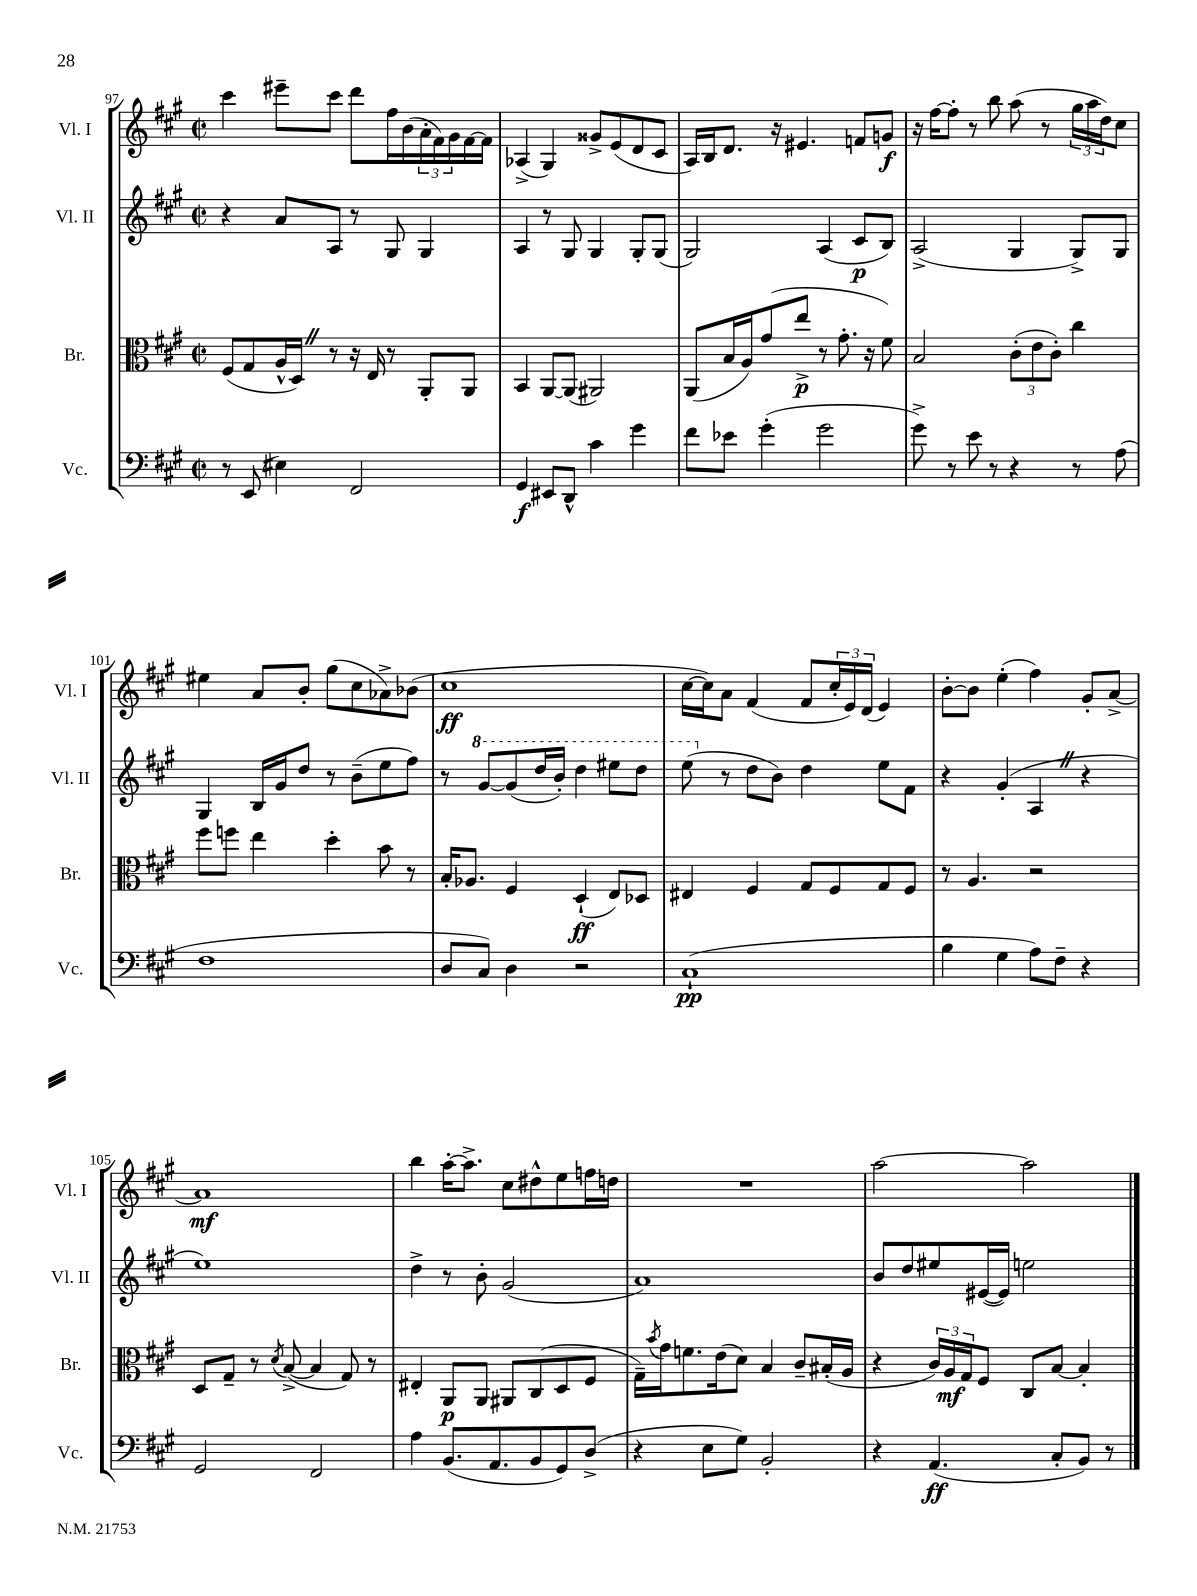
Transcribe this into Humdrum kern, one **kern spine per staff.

**kern	**kern	**kern	**kern
*staff4	*staff3	*staff2	*staff1
*clefF4	*clefC3	*clefG2	*clefG2
*k[f#c#g#]	*k[f#c#g#]	*k[f#c#g#]	*k[f#c#g#]
*M2/2	*M2/2	*M2/2	*M2/2
*met(c|)	*met(c|)	*met(c|)	*met(c|)
8r	(8F#	4r	4ccc#
(8EE	8G#	.	.
4E#)	16A^^	8a	8eee#~
.	16D)	.	.
.	8r	8A	8ccc#
2FF#	16r	8r	8ddd
.	16E	.	.
.	8r	8G#	16ff#
.	.	.	(16b
.	8AA'	4G#	24a'
.	.	.	24f#)
.	.	.	24g#
.	8AA	.	[16f#
.	.	.	16f#]
=	=	=	=
4GG#	4BB	4A	(4A-^
8EE#	[8AA	8r	4G#)
8DD^^	(8AA]	8G#	.
4c#	2AA#)	4G#	8g##^
.	.	.	(8e
4g#	.	8G#'	8d
.	.	(8G#	8c#
=	=	=	=
8f#	(8AA	2G#)	16A)
.	.	.	16B
8e-	16B	.	8.d
.	16A)	.	.
(4g#'	(8g#	.	.
.	.	.	16r
.	8ee^	.	4.e#
2g#	8r	(4A	.
.	8.g#'	.	.
.	.	8c#	8f
.	16r	.	.
.	8f#)	8B)	8g
=	=	=	=
8g#^)	2B	(2A^	16r
.	.	.	[16ff#
8r	.	.	8ff#']
8e	.	.	8r
8r	.	.	8bb
4r	(12c#'	4G#	(8aa
.	12e	.	.
.	.	.	8r
.	12c#')	.	.
8r	4cc#	8G#^)	24gg#
.	.	.	24aa
.	.	.	24dd)
(8A	.	8G#	8cc#
=	=	=	=
1F#	8ff#	4G#	4ee#
.	8ff	.	.
.	4ee	16B	8a
.	.	16g#	.
.	.	8dd	8b'
.	4dd'	8r	(8gg#
.	.	(8b~	8cc#
.	8b	8ee	8a-^)
.	8r	8ff#)	(8b-
=	=	=	=
8D	16B'	8r	1cc#
.	8.A-	.	.
8C#)	.	[8gg#	.
4D	4F#	(8gg#]	.
.	.	16ddd	.
.	.	16bb')	.
2r	(4D`	4ddd	.
.	8E)	8eee#	.
.	8D-	8ddd	.
=	=	=	=
(1C#`	4E#	(8eee	[16cc#
.	.	.	16cc#])
.	.	8r	8a
.	4F#	8dd	(4f#
.	.	8b)	.
.	8G#	4dd	8f#
.	8F#	.	24cc#'
.	.	.	24e)
.	.	.	(24d
.	8G#	8ee	4e)
.	8F#	8f#	.
=	=	=	=
4B	8r	4r	[8b'
.	4.A	.	8b]
4G#	.	(4g#'	(4ee'
8A)	2r	4A	4ff#)
8F#~	.	.	.
4r	.	4r	8g#'
.	.	.	[8a^
=	=	=	=
2GG#	8D	1ee)	1a]
.	8G#~	.	.
.	8r	.	.
.	8qd	.	.
.	([8B^	.	.
2FF#	4B]	.	.
.	8G#)	.	.
.	8r	.	.
=	=	=	=
4A	4E#'	4dd^	4bb
(8.BB	8AA	8r	[16aa'
.	.	.	8.aa^]
.	8AA	8b'	.
8.AA	.	.	.
.	8AA#	(2g#	8cc#
8BB	(8C#	.	8dd#^^
8GG#)	8D	.	8ee
(8D^	8F#	.	16ff
.	.	.	16dd
=	=	=	=
4r	16G#~)	1a)	1r
.	8qb	.	.
.	16g#	.	.
.	8.f	.	.
8E	.	.	.
.	(16e	.	.
8G#)	8d)	.	.
2BB'	4B	.	.
.	8c#~	.	.
.	(16B#'	.	.
.	16A	.	.
=	=	=	=
4r	4r	8b	[2aa
.	.	8dd	.
(4.AA	24c#)	8ee#	.
.	24A	.	.
.	24G#	.	.
.	8F#	([16e#	.
.	.	16e#])	.
.	8C#	2ee	2aa]
8C#'	[8B	.	.
8BB)	4B']	.	.
8r	.	.	.
==	==	==	==
*-	*-	*-	*-
